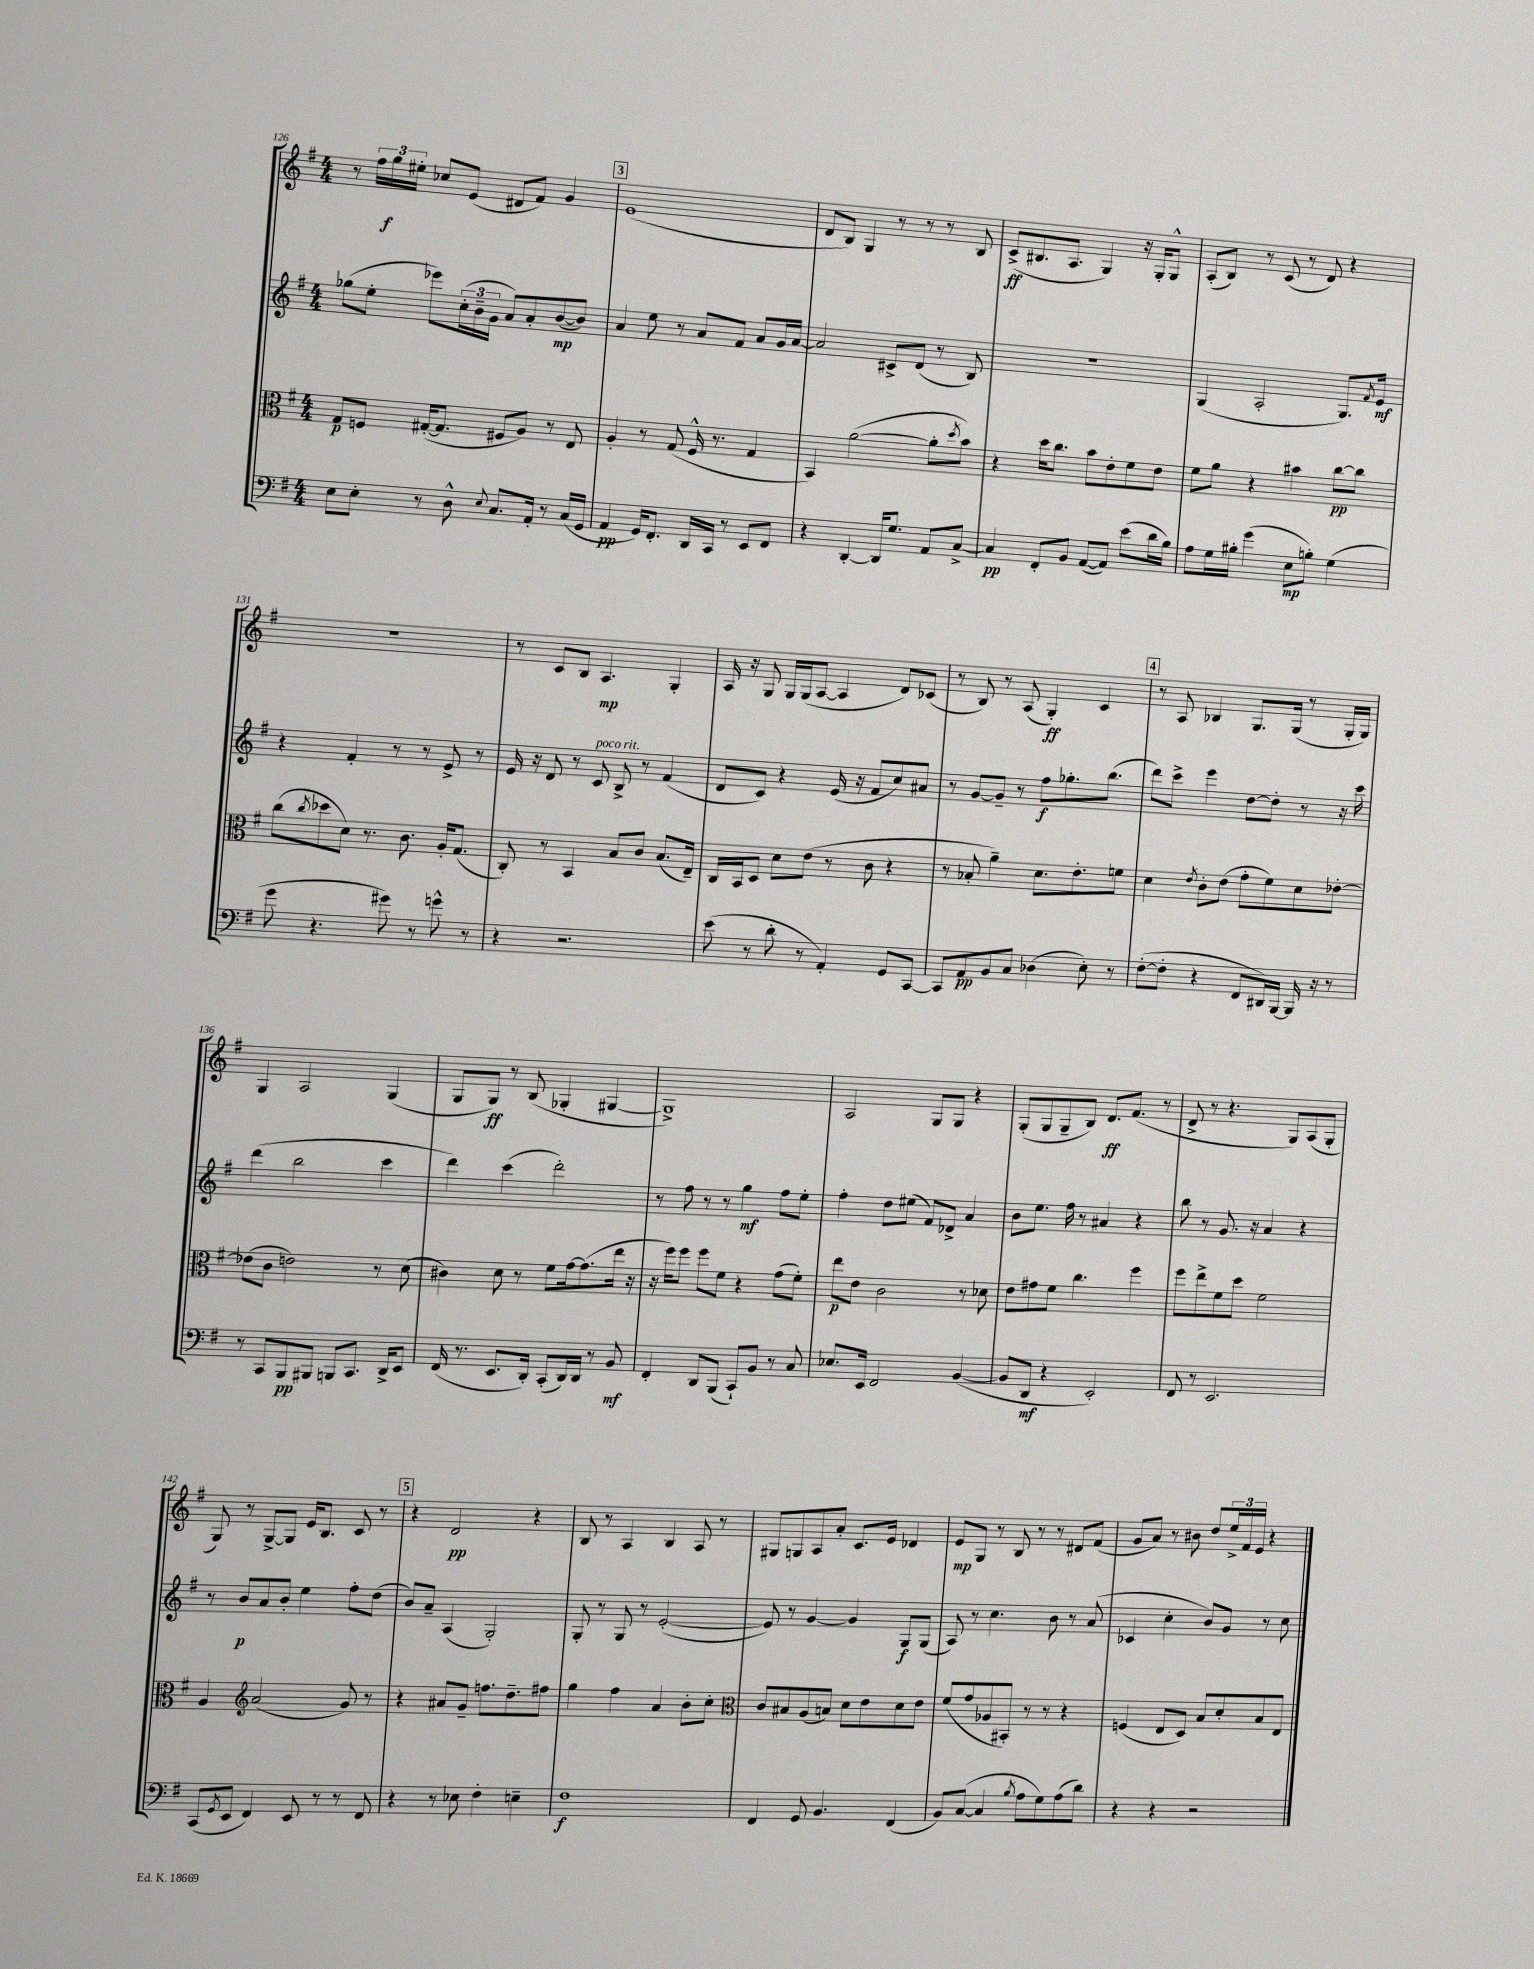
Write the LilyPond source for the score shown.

<<
\new StaffGroup <<
\new Staff = "s0" {
    \clef treble \key g \major \numericTimeSignature \time 4/4
    r8 \tuplet 3/2 { fis''16 g''16\f eis''16-. } ces''8 e'8( dis'8 fis'8) g'4 |
    \mark \markup { \box "3" } e'1( |
    d'8 b8) g4 r8 r8 r8 b8 |
    c'8->\ff( bis8. a8. g4) r16 g16-. g8-^ |
    a8-.( b8) r8 c'8( r8 d'8) r4 |
    R1 |
    r8 c'8 b8 a4.\mp g4-. |
    a16 r16 g8 g16 g16( a8~ a4 d'8) ces'8( |
    r8 b8) r8 a8( g4-.\ff) c'4 |
    \mark \markup { \box "4" } r8 a8 bes4 g8. g16( r8 g16-. g16) |
    g4 a2 g4( |
    g8 g8\ff) r8 b8( ges4-. gis4~ |
    gis1->) |
    a2 g8 g8 r4 |
    g8-.( g8 g8-- b8) d'8.\ff fis'8.( r8 |
    d'8-> r8 r4. g8) a8( g8-. |
    g8) r8 g8~-> g8 e'16 b8. c'8 r8 |
    \mark \markup { \box "5" } r4 d'2\pp r4 |
    b8 r8 a4 b4 a8 r8 |
    gis8 g8 a8 a'8-. c'8. e'16 des'4 |
    e'8\mp g8 r8 b8 r8 r8 dis'8 fis'8( |
    g'8 a'8) r8 bis'8 d''8 \tuplet 3/2 { e''16-> fis'16 e'16 } r4 \bar "|." |
}
\new Staff = "s1" {
    \clef treble \key g \major \numericTimeSignature \time 4/4
    ges''8( e''8-. ees'''8) \tuplet 3/2 { c''16-.( b'16-- g'16 } a'8) a'8-. b'8~\mp( b'8) |
    \mark \markup { \box "3" } a'4 e''8 r8 a'8 fis'8 a'8 g'16 a'16~ |
    a'2 cis'8-> d'8( r8 b8) |
    r1 |
    g4( a2-. g8.) \acciaccatura { fis'8 } e'16\mf |
    r4 fis'4-. r8 r8 e'8-> r8 |
    e'16 r16 d'8 r8 c'8^\markup { \italic "poco rit." } b8-> r8 fis'4( |
    d'8 c'8) r4 e'16( r16 fis'8 c''8) ais'8 |
    r8 g'8~ g'8-- r8 fis''8\f ges''8.-. b''8.( |
    \mark \markup { \box "4" } d'''8) c'''8-> e'''4 d''8~ d''8-. r8 r16 c'''16 |
    d'''4( b''2 c'''4 |
    d'''4) c'''4( d'''2-.) |
    r8 fis''8 r8 r8 g''4\mf fis''8 e''8-. |
    fis''4-. d''8 eis''8( fis'8) des'8-> a'4 |
    b'8 e''8. fis''16 r8 ais'4 r4 |
    b''8 r8 g'8. r16 a'4 r4 |
    r8 b'8\p a'8 b'8-. e''4 fis''8-. d''8( |
    \mark \markup { \box "5" } b'8) a'8-- a4( g2-.) |
    g8-. r8 g8 r8 e'2~-.( |
    e'8) r8 g'4~ g'4 g8\f g8( |
    a8) r8 c''4. b'8 r8 a'8( |
    ces'4 c''4-. b'8) g'8 r8 c''8 \bar "|." |
}
\new Staff = "s2" {
    \clef alto \key g \major \numericTimeSignature \time 4/4
    g8\p f8 gis16~-.( gis8. fis8 a8) r8 e8 |
    \mark \markup { \box "3" } a4-. r8 g8( fis16-^ r8. g4 |
    b,4) a'2~( a'8-. \acciaccatura { d''8 } b'8) |
    r4 d''16 c''8. b'8 e'8-. fis'8 e'8 |
    fis'8 a'8 r4 bis'4 c''8~\pp c''8 |
    c''8( \acciaccatura { c''8 } des''8 d'8) r8. c'8. a16-. g8.( |
    c8-.) r8 b,4 b8 c'8 b8.( e16--) |
    c16 b,16 d8 d'8 e'8( r8 c'8 r4 |
    r8 bes8-. a'4--) d'8. e'8.-. f'8 |
    \mark \markup { \box "4" } d'4 \acciaccatura { e'8 } c'8-. e'8( g'8-. fis'8) d'8 ees'8~-. |
    ees'8( c'8 e'2) r8 d'8( |
    cis'4) d'8 r8 fis'8 g'16~ g'8.( e''16 r16 |
    r16 fis''16) fis''8 fis''8 fis'8 r4 g'8( fis'8-.) |
    e''8\p e'8 c'2 r8 des'8 |
    e'8 gis'8 fis'8 c''4. fis''4 |
    fis''8 e''8-> fis'8 d''8 fis'2 |
    a4 \clef treble a'2( g'8) r8 |
    \mark \markup { \box "5" } r4 ais'8 g'8-- f''8. d''8.-- fis''8 |
    g''4 fis''4 a'4 b'8-. c''8-. |
    \clef alto c'8 bis8 a8( b8) d'8 e'8 d'8 e'8 |
    fis'8( g'8 aes8 bis,8-.) r8 r8 r4 |
    f4( e8 d8) b8 d'8-. b8 e8 \bar "|." |
}
\new Staff = "s3" {
    \clef bass \key g \major \numericTimeSignature \time 4/4
    e8 e8-. r8 d8-^ \appoggiatura { e8 } c8. a,16-. r8 c16( g,16 |
    \mark \markup { \box "3" } a,4\pp g,16) fis,8.-. d,16 c,16 r8 e,8 fis,8 |
    r4 d,4~-. d,16 g8. a,8 c8~-> |
    c4\pp fis,8-. b,8 a,8~( a,8) e'8( d'16 b16) |
    a8 g16 bis16-. g'4( e8\mp b8-.) g4( |
    g'8 r4. gis'8) r8 g'8-^ r8 |
    r4 r2. |
    e'8( r8 d'8-. r8 a,4-.) g,8 c,8~ |
    c,8 a,8\pp b,8 c8 des4( e8-.) r8 |
    \mark \markup { \box "4" } fis8~-.( fis8-. r4 fis,8 dis,16) b,,16~ b,,16 r16 r8 |
    r8 c,8 b,,8\pp bis,,8 b,,8 c,8. d,16-> e,8 |
    fis,16( r8. e,8. d,16-.) c,8-.( d,16) d,16 r8 b,8\mf |
    fis,4-. d,8 b,,8( c,8-!) b,8 r8 c8 |
    ees8. e,16 fis,2 b,4~( |
    b,8 d,8\mf r4 e,2-.) |
    fis,8 r8 e,2. |
    c,8( \acciaccatura { g,8 } e,8 fis,4) e,8 r8 r8 fis,8 |
    \mark \markup { \box "5" } r4 r8 ees8 fis4-. e4-- |
    fis1\f |
    fis,4 g,8 b,4. fis,4( |
    b,8) c8~( c4 \acciaccatura { b8 } a8 g8) a8( d'8) |
    r4 r4 r2 \bar "|." |
}
>>
>>
\layout { \context { \Score currentBarNumber = #126 } }
